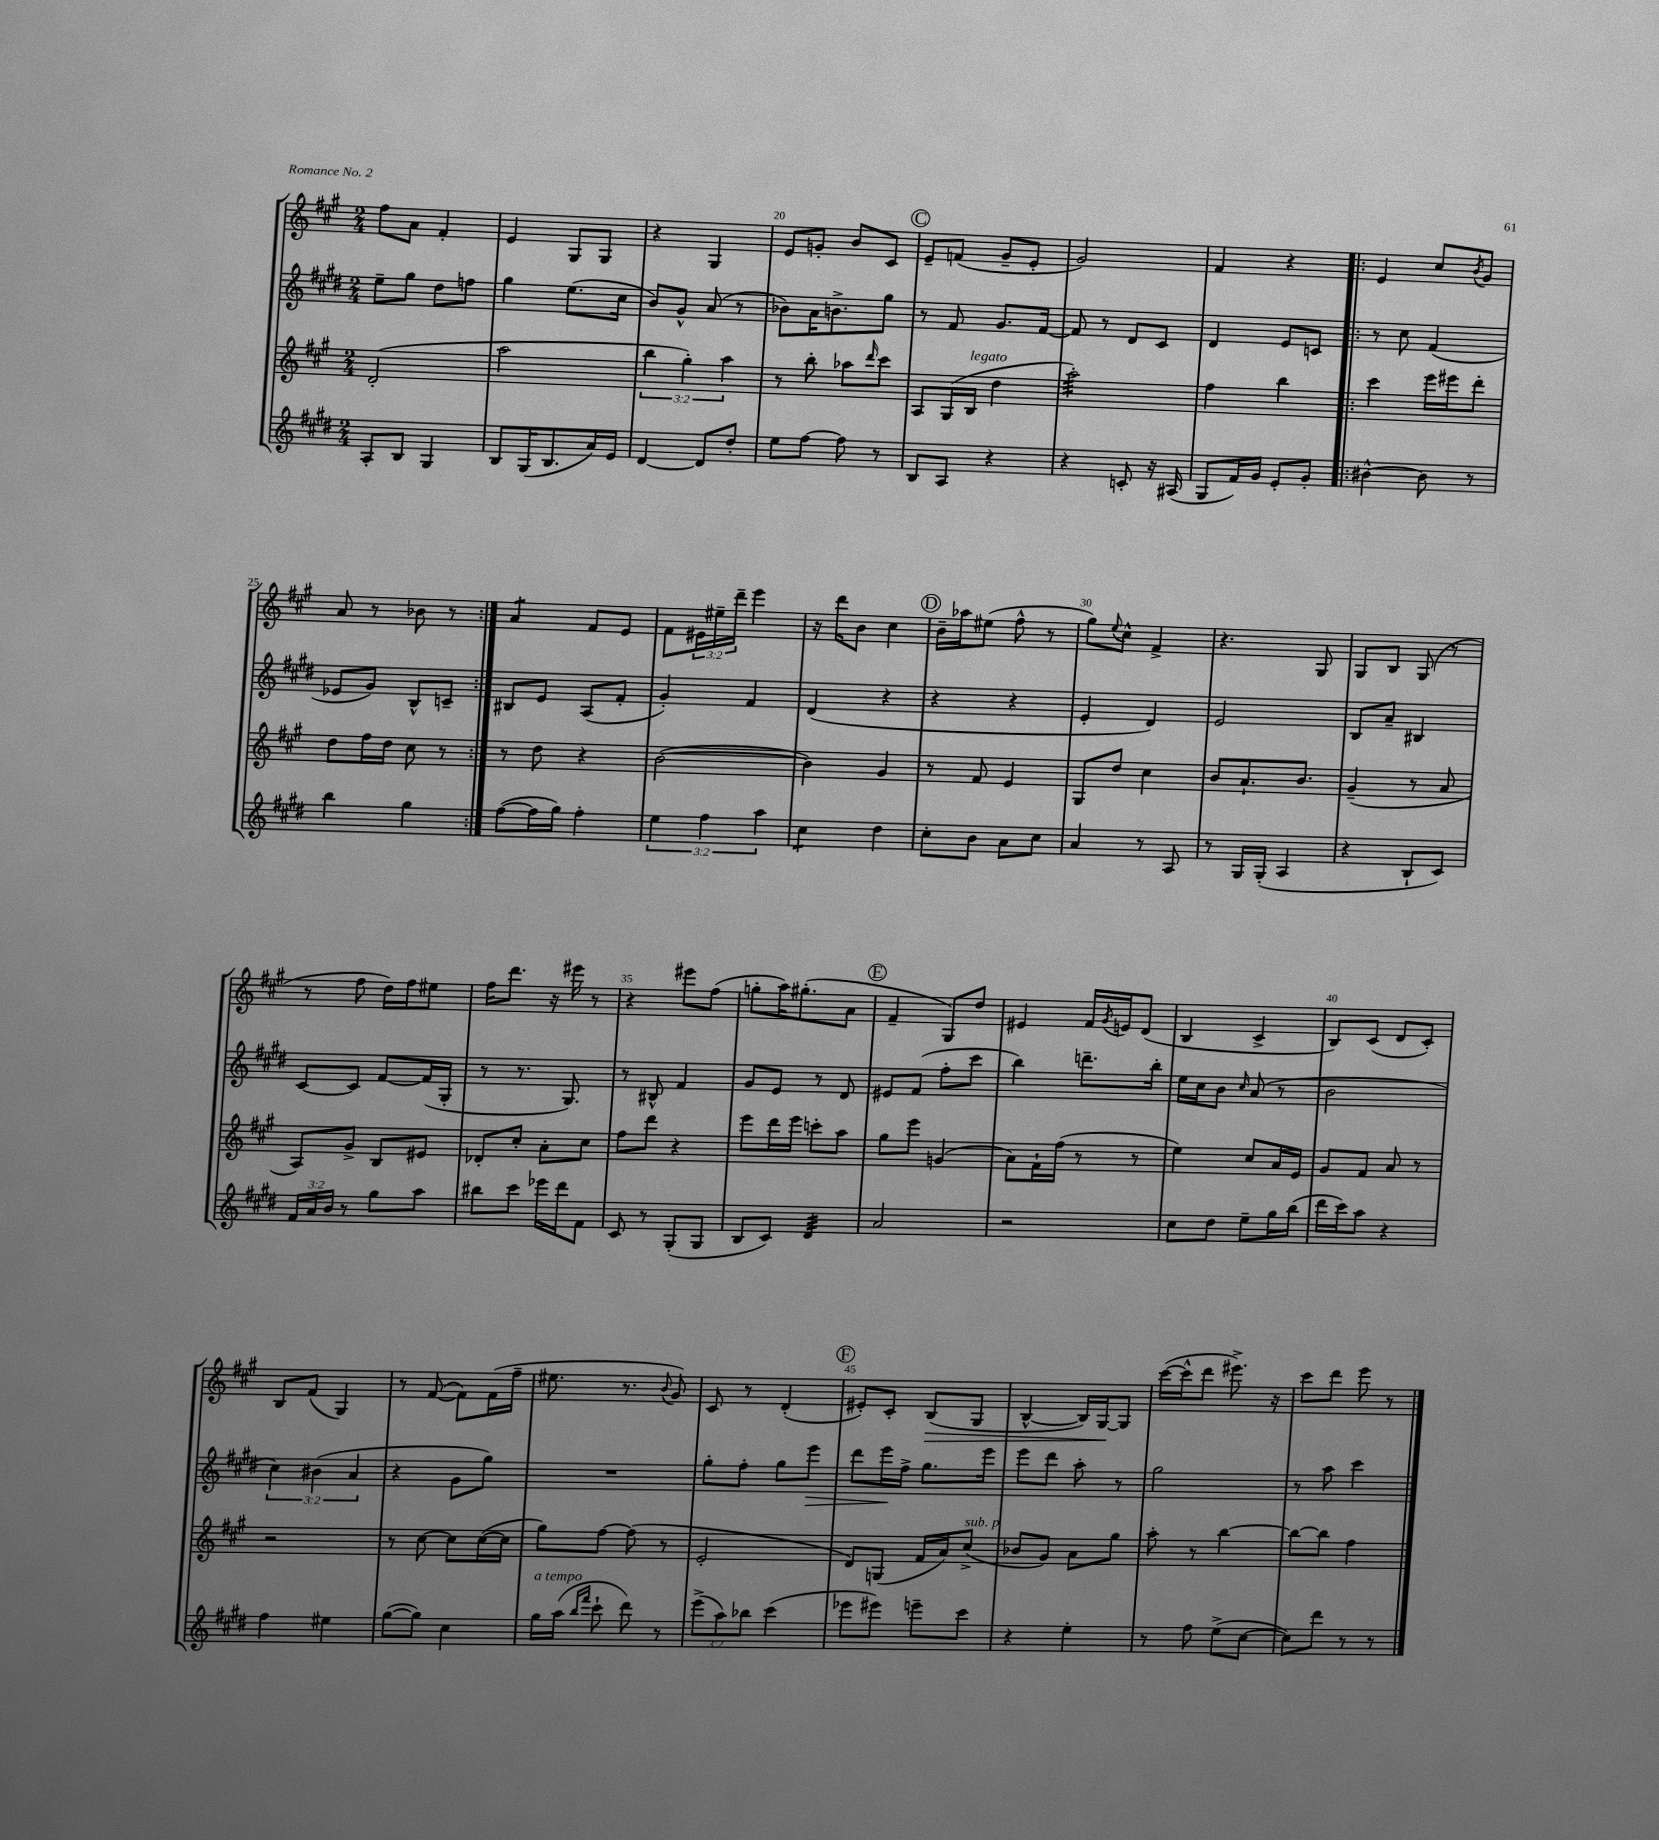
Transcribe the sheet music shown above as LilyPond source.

<<
\new StaffGroup <<
\new Staff = "s0" {
    \clef treble \key a \major \numericTimeSignature \time 2/4 \override Staff.TupletNumber.text = #tuplet-number::calc-fraction-text
    fis''8 a'8 fis'4-. |
    e'4 gis8 gis8 |
    r4 gis4 |
    e'8 g'8-. b'8 cis'8 |
    \mark \markup { \circle "C" } e'8-- f'8( gis'8-- e'8-. |
    gis'2) |
    fis'4 r4 |
    \repeat volta 2 { e'4 cis''8 \acciaccatura { b'8 } gis'8 |
    a'8 r8 bes'8 r8 | }
    a'4:8 fis'8 e'8 |
    fis'8 \tuplet 3/2 { eis'16 eis''16-- d'''16-- } e'''4 |
    r16 d'''16 b'8 cis''4 |
    \mark \markup { \circle "D" } b'16-- aes''16 eis''8( fis''8-^ r8 |
    gis''8) \appoggiatura { e''8 } cis''8-^ fis'4-> |
    r4. gis8 |
    gis8 b8 gis8( r8 |
    r8 fis''8 d''16) fis''16 eis''8 |
    fis''16 d'''8. r16 eis'''16 r8 |
    r4 eis'''8 fis''8( |
    g''8-. a''16) gis''8.-.( a'8 |
    \mark \markup { \circle "E" } fis'4-- gis8) d''8 |
    eis'4 fis'16 \acciaccatura { gis'8 } e'16 d'8( |
    b4 cis'4-> |
    b8) cis'8( d'8 cis'8-.) |
    b8 fis'8( gis4) |
    r8 fis'8~( fis'8) fis'16( fis''16-- |
    eis''8. r8. \appoggiatura { b'8 } gis'8) |
    cis'8 r8 d'4-.( |
    \mark \markup { \circle "F" } eis'8-.) cis'8-. b8\>( gis8 |
    b4~-^ b16) gis16~\! gis8 |
    cis'''16~( cis'''16-^ d'''8 eis'''8.->) r16 |
    cis'''8 d'''8 e'''8 r8 \bar "|." |
}
\new Staff = "s1" {
    \clef treble \key e \major \numericTimeSignature \time 2/4 \override Staff.TupletNumber.text = #tuplet-number::calc-fraction-text
    e''8-- gis''8 dis''8 f''8 |
    gis''4 e''8.( cis''16 |
    b'8) gis'8-^ a'8( r8 |
    bes'8) a'16 b'8.-> gis''8 |
    \mark \markup { \circle "C" } r8 fis'8 gis'8. fis'16~ |
    fis'8 r8 dis'8 cis'8 |
    dis'4 e'8 c'8 |
    \repeat volta 2 { r8 cis''8 fis'4( |
    ees'8 gis'8) b8-^ c'8-- | }
    bis8 e'8 a8( fis'8-. |
    gis'4-.) fis'4 |
    dis'4( r4 |
    \mark \markup { \circle "D" } r4 r4 |
    e'4-. dis'4) |
    e'2 |
    b8 a'8-- bis4 |
    cis'8~ cis'8 fis'8~ fis'16( gis16-. |
    r8 r8. gis8.) |
    r8 bis8-^ fis'4 |
    gis'8 e'8 r8 dis'8 |
    \mark \markup { \circle "E" } eis'8 fis'8( fis''8-. cis'''8 |
    b''4) d'''8.-- b''16-. |
    e''16 cis''16 b'8 \grace { cis''16 } a'8( r8 |
    b'2 |
    \tuplet 3/2 { cis''4) bis'4( a'4 } |
    r4 gis'8 gis''8) |
    R2 |
    gis''8-. fis''8-. gis''8 e'''8\> |
    \mark \markup { \circle "F" } dis'''8 e'''16\! fis''16-> gis''8. e'''16 |
    e'''8 dis'''8 a''8-. r8 |
    gis''2 |
    r8 a''8 cis'''4 \bar "|." |
}
\new Staff = "s2" {
    \clef treble \key a \major \numericTimeSignature \time 2/4 \override Staff.TupletNumber.text = #tuplet-number::calc-fraction-text
    d'2-.( |
    a''2 |
    \tuplet 3/2 { b''4 gis''4-.) a''4 } |
    r8 b''8-. aes''8 \grace { d'''16 } cis'''8 |
    \mark \markup { \circle "C" } a8 gis16( b16^\markup { \italic "legato" } d''4 |
    a''2:32-.) |
    fis''4 b''4 |
    \repeat volta 2 { cis'''4 e'''16 eis'''16 d'''8-. |
    d''8 fis''16 d''16 cis''8 r8 | }
    r8 d''8 r4 |
    b'2~( |
    b'4) gis'4 |
    \mark \markup { \circle "D" } r8 fis'8 e'4 |
    gis8 d''8 cis''4 |
    b'8 a'8.-! b'8. |
    gis'4--( r8 a'8 |
    a8) gis'8-> b8 eis'8 |
    des'8-. cis''8-. a'8-. cis''8 |
    fis''8 d'''8 r4 |
    e'''8 d'''16 e'''16 c'''8-. a''8 |
    \mark \markup { \circle "E" } gis''8 e'''8 g'4( |
    a'8) fis'16-! fis''16( r8 r8 |
    e''4) cis''8 a'16 e'16 |
    gis'8 fis'8 a'8 r8 |
    r2 |
    r8 cis''8~ cis''8 cis''16~( cis''16 |
    gis''8) fis''8~ fis''8( r8 |
    e'2-. |
    \mark \markup { \circle "F" } d'8) g8( fis'16 a'16) cis''8->^\markup { \italic "sub. p" }( |
    bes'8 gis'8) a'8 gis''8 |
    a''8-. r8 b''4~ |
    b''8~ b''8 fis''4 \bar "|." |
}
\new Staff = "s3" {
    \clef treble \key e \major \numericTimeSignature \time 2/4 \override Staff.TupletNumber.text = #tuplet-number::calc-fraction-text
    a8-. b8 gis4 |
    b8 gis16( b8. a'16) e'16 |
    dis'4~ dis'8 dis''8-. |
    e''8 fis''8~ fis''8 r8 |
    \mark \markup { \circle "C" } b8 a8 r4 |
    r4 c'8-. r16 ais16( |
    gis8 fis'16) gis'16 e'8-. gis'8-. |
    \repeat volta 2 { bis'4~-^ bis'8 r8 |
    b''4 gis''4 | }
    fis''8~( fis''16 gis''16) fis''4-. |
    \tuplet 3/2 { e''4 fis''4 a''4 } |
    cis''4:8 dis''4 |
    \mark \markup { \circle "D" } cis''8-. b'8 a'8 cis''8 |
    a'4 r8 a8 |
    r8 gis16 gis16-.( a4 |
    r4 b8-! cis'8) |
    \tuplet 3/2 { fis'16 a'16 b'16 } r8 gis''8 a''8 |
    bis''8 cis'''8 ees'''16 dis'''16 fis'8 |
    cis'8 r8 gis8-.( gis8 |
    b8 cis'8) dis'4:32 |
    \mark \markup { \circle "E" } a'2 |
    r2 |
    cis''8 dis''8 e''8-- gis''16 b''16( |
    dis'''16 cis'''16) a''8 r4 |
    fis''4 eis''4 |
    gis''8~( gis''8) cis''4 |
    gis''16^\markup { \italic "a tempo" } a''16( \grace { b''16 fis'''16 } cis'''8-! dis'''8) r8 |
    \tuplet 3/2 { e'''8->( a''8) bes''8 } cis'''4( |
    \mark \markup { \circle "F" } ees'''8 eis'''8) e'''8-- cis'''8 |
    r4 e''4-. |
    r8 fis''8 e''8->( cis''8~ |
    cis''8) dis'''8 r8 r8 \bar "|." |
}
>>
>>
\layout { \context { \Score currentBarNumber = #17 \override BarNumber.break-visibility = ##(#f #t #t) barNumberVisibility = #(every-nth-bar-number-visible 5) } }
